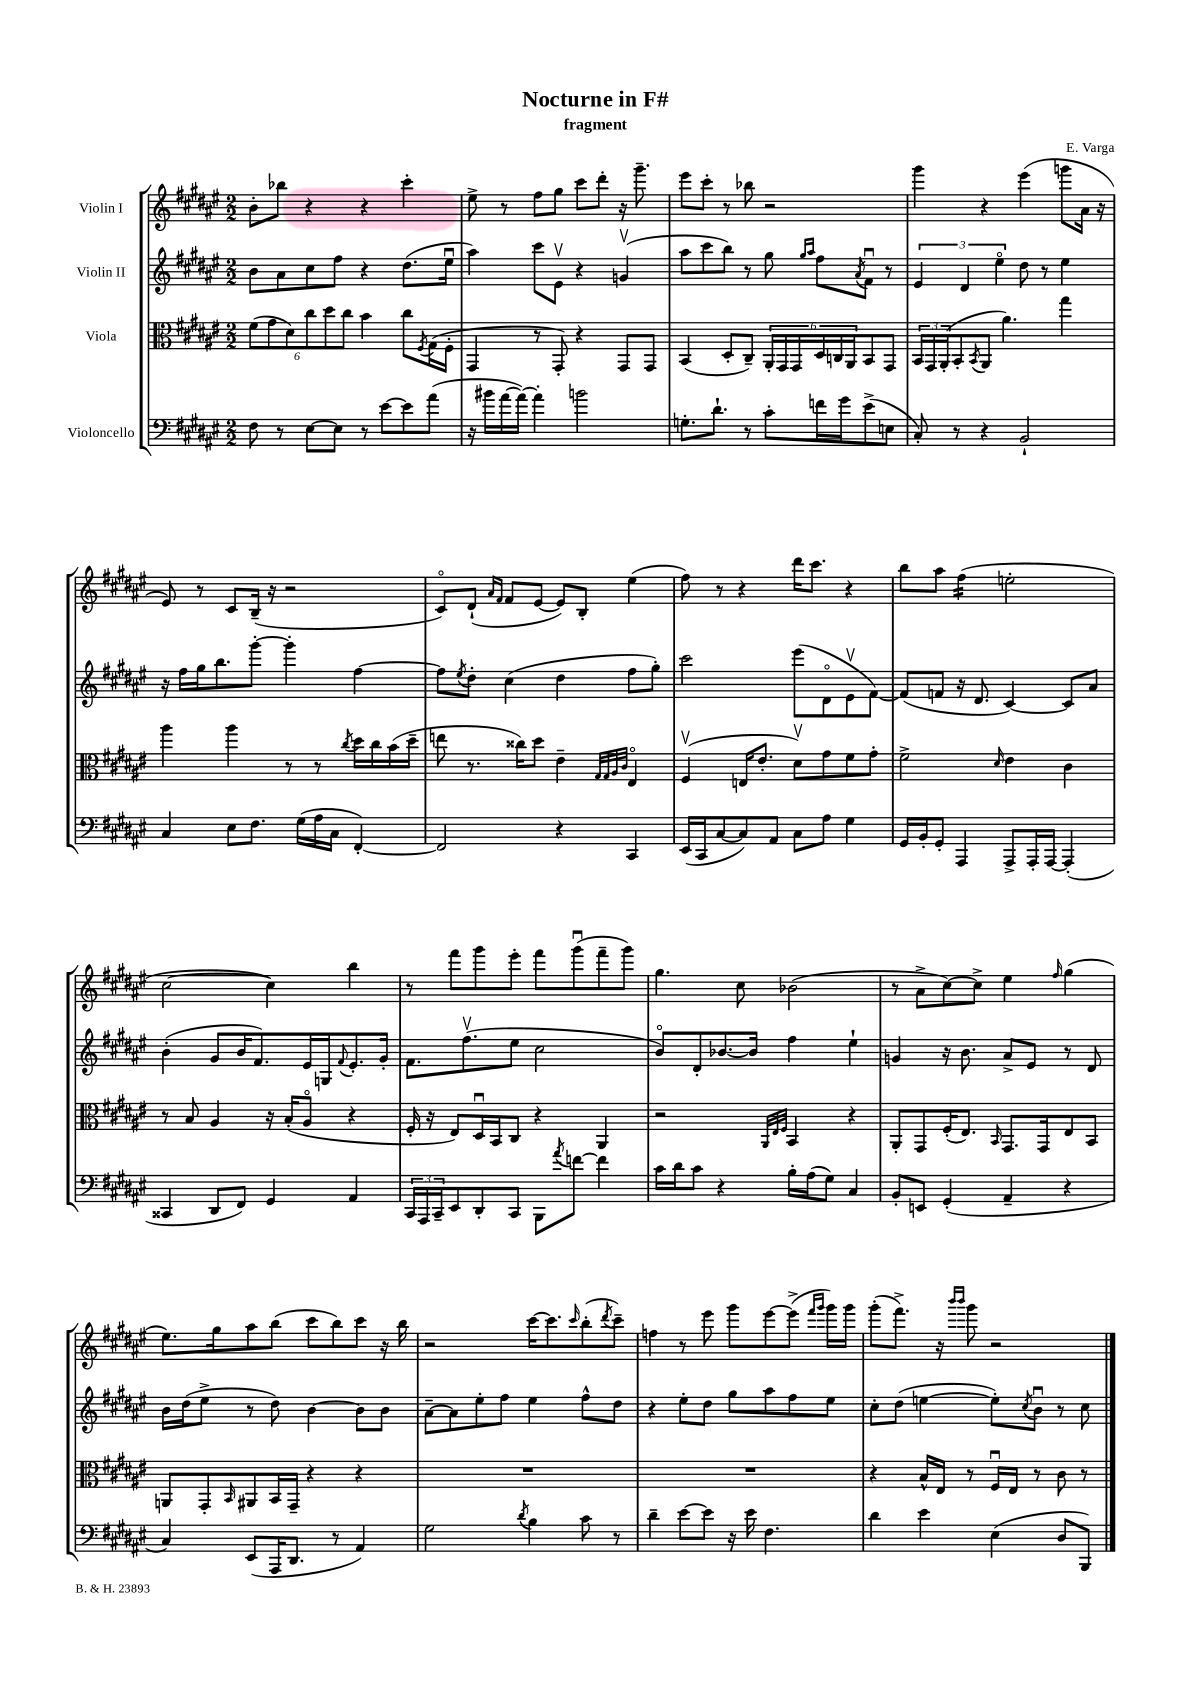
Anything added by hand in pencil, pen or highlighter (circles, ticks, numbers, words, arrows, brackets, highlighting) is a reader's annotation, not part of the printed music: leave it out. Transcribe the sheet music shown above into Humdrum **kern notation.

**kern	**kern	**kern	**kern
*staff4	*staff3	*staff2	*staff1
*clefF4	*clefC3	*clefG2	*clefG2
*k[f#c#g#d#a#e#]	*k[f#c#g#d#a#e#]	*k[f#c#g#d#a#e#]	*k[f#c#g#d#a#e#]
*M2/2	*M2/2	*M2/2	*M2/2
8F#	(12f#	8b	8b'
.	12g#	.	.
8r	.	8a#	8bb-
.	12d#)	.	.
[8E#	12cc#	8cc#	4r
.	12dd#	.	.
8E#]	.	8ff#	.
.	12cc#	.	.
8r	4b	4r	4r
[8e#	.	.	.
8e#]	8cc#	(8.dd#	4ccc#'
.	8qF#	.	.
(8a#	(16G#	.	.
.	16F#'	16ee#u	.
=	=	=	=
16r	4GG#	4aa#)	8ee#^
16b#	.	.	.
[16a#	.	.	8r
16a#_)	.	.	.
4a#']	8r	8ccc#	8ff#
.	8GG#')	8e#v	8gg#
2b	4r	4r	8ccc#
.	.	.	8ddd#'
.	8GG#	(4gv	16r
.	.	.	8.ggg#~
.	8GG#	.	.
=	=	=	=
8.G'	(4BB	8aa#	8eee#
.	.	8ccc#	8ccc#'
8.d#`	.	.	.
.	8D#'	8bb)	8r
8r	8C#~)	8r	8bb-
8c#'	24AA#'	8gg#	2r
.	24GG#	.	.
.	24GG#	.	.
.	.	16qqgg#	.
.	.	16qqaa#	.
16f	24D#	8ff#	.
.	24C	.	.
16g#	.	.	.
.	24AA#	.	.
.	.	8qa#	.
(8e#^	8BB	8f#u	.
8E	8GG#	8r	.
=	=	=	=
8C#')	24BB	6e#	4ggg#
.	24GG#	.	.
.	(24AA#'	.	.
8r	8BB'	.	.
.	.	6d#	.
.	8qBB	.	.
4r	8AA#	.	4r
.	.	6ee#o	.
.	4.a#)	.	.
2BB`	.	8dd#	(4eee#
.	.	8r	.
.	4gg#	4ee#	8ggg
.	.	.	16a#
.	.	.	16r
=	=	=	=
4C#	4aa#	16r	8e#)
.	.	16ff#	.
.	.	16gg#	8r
.	.	8.bb	.
8E#	4aa#	.	8c#
8.F#	.	[8ggg#'	(16B~
.	.	.	16r
.	8r	4ggg#']	2r
(16G#	.	.	.
16A#	8r	.	.
16C#	.	.	.
.	8qcc#	.	.
[4FF#')	16dd#	[4ff#	.
.	16cc#	.	.
.	(16b	.	.
.	16dd#~	.	.
=	=	=	=
2FF#]	8ee	8ff#]	8c#o)
.	.	8qee#	.
.	8.r	8dd#'	(8d#`
.	.	.	16qqa#
.	.	.	16qqf#
.	.	(4cc#	8f#
.	16cc##)	.	.
.	8dd#	.	[8e#
4r	4e#~	4dd#	8e#])
.	.	.	8B'
.	32qqG#	.	.
.	32qqG#	.	.
.	32qqA#	.	.
.	32qqc#	.	.
4CC#	4E#o	8ff#	(4ee#
.	.	8gg#')	.
=	=	=	=
(16EE#	(4F#v	2ccc#	8ff#)
16CC#	.	.	.
[8C#	.	.	8r
8C#])	16E	.	4r
.	8.e#'	.	.
8AA#	.	.	.
8C#	8d#v)	(8eee#	16ddd#
.	.	.	8.ccc#
8A#	8g#	8d#o	.
4G#	8f#	8e#v	4r
.	8g#'	[8f#)	.
=	=	=	=
16GG#	2f#^	(8f#]	8bb
16BB'	.	.	.
8GG#'	.	8f	8aa#
4AAA#	.	16r	(4ff#
.	.	8.d#	.
.	16qqd#	.	.
8AAA#^	4e#	[4c#)	2ee'
16AAA#'	.	.	.
[16AAA#	.	.	.
(4AAA#']	4c#	8c#]	.
.	.	8a#	.
=	=	=	=
4CC##	8r	(4b'	[2cc#
.	8B	.	.
8DD#	4A#	8g#	.
8FF#)	.	16b	.
.	.	8.f#)	.
4GG#	16r	.	4cc#])
.	(16B'	.	.
.	8A#o	16e#	.
.	.	16G	.
.	.	8qqf#	.
4AA#	4r	8.e#'	4bb
.	.	16g#'	.
=	=	=	=
24CC#	16F#'	8.f#	8r
24AAA#	.	.	.
.	16r	.	.
24CC#~	.	.	.
8EE#	8E#)	.	8fff#
.	.	(8.ff#v	.
8DD#'	16D#u	.	8ggg#
.	16BB	.	.
8CC#	8C#	8ee#	8eee#'
8BBB	4r	2cc#	8fff#
8qa#	.	.	.
[8f	.	.	(8ggg#u
4f]	4AA#	.	8fff#~
.	.	.	8ggg#)
=	=	=	=
16c#	2r	8bo)	4.gg#
16d#	.	.	.
8c#	.	8d#'	.
4r	.	[8.b-	.
.	.	.	8cc#
.	.	16b-]	.
.	32qqAA#	.	.
.	32qqE#	.	.
.	32qqF#	.	.
16B'	4BB	4ff#	(2b-
(16A#	.	.	.
8G#)	.	.	.
4C#	4r	4ee#`	.
=	=	=	=
8BB'	8AA#'	4g	8r
8EE	8GG#	.	8a#^
(4GG#'	(16F#'	16r	[8cc#)
.	8.E#)	8.b	.
.	.	.	8cc#^]
.	16qqBB	.	.
4AA#~	8.GG#	8a#^	4ee#
.	.	8e#	.
.	16GG#	.	.
.	.	.	16qqff#
4r	8E#	8r	(4gg#
.	8BB	8d#	.
=	=	=	=
4C#)	8AA	16b	8.ee#)
.	.	(16dd#	.
.	8GG#'	8ee#^	.
.	.	.	16gg#
.	16qqBB	.	.
(8EE#	8AA#	8r	8aa#
16AAA#	16BB	8dd#)	(8bb
8.DD#	16GG#~	.	.
.	4r	[4b	8ccc#
8r	.	.	8bb)
4AA#)	4r	8b]	8ccc#
.	.	8b	16r
.	.	.	16bb
=	=	=	=
2G#	1r	[8a#~	2r
.	.	8a#]	.
.	.	8ee#'	.
.	.	8ff#	.
8qd#	.	.	.
4B	.	4ee#	[16ccc#
.	.	.	8.ccc#]
.	.	.	16qqccc#
8c#	.	8ff#^^	(8bb'
.	.	.	8qddd#
8r	.	8dd#	8ccc#~)
=	=	=	=
4d#~	1r	4r	4ff
[8e#	.	8ee#'	8r
8e#]	.	8dd#	8eee#
16r	.	8gg#	8ggg#
16e#	.	.	.
4.F#	.	8aa#	[8eee#
.	.	8ff#	(8eee#^]
.	.	.	16qqfff#
.	.	.	16qqggg#
.	.	8ee#	16ggg#)
.	.	.	16ggg#
=	=	=	=
4d#	4r	8cc#'	(8ggg#'
.	.	(8dd#	8.fff#^)
4e#	16B^^	[4ee	.
.	16E#	.	16r
.	.	.	16qqbbb
.	.	.	16qqbbb
.	8r	.	8ggg#
(4E#	16F#u	8ee'])	2r
.	16E#	.	.
.	.	8qcc#	.
.	8r	8bu	.
8D#	8c#	8r	.
8BBB)	8r	8cc#	.
==	==	==	==
*-	*-	*-	*-
